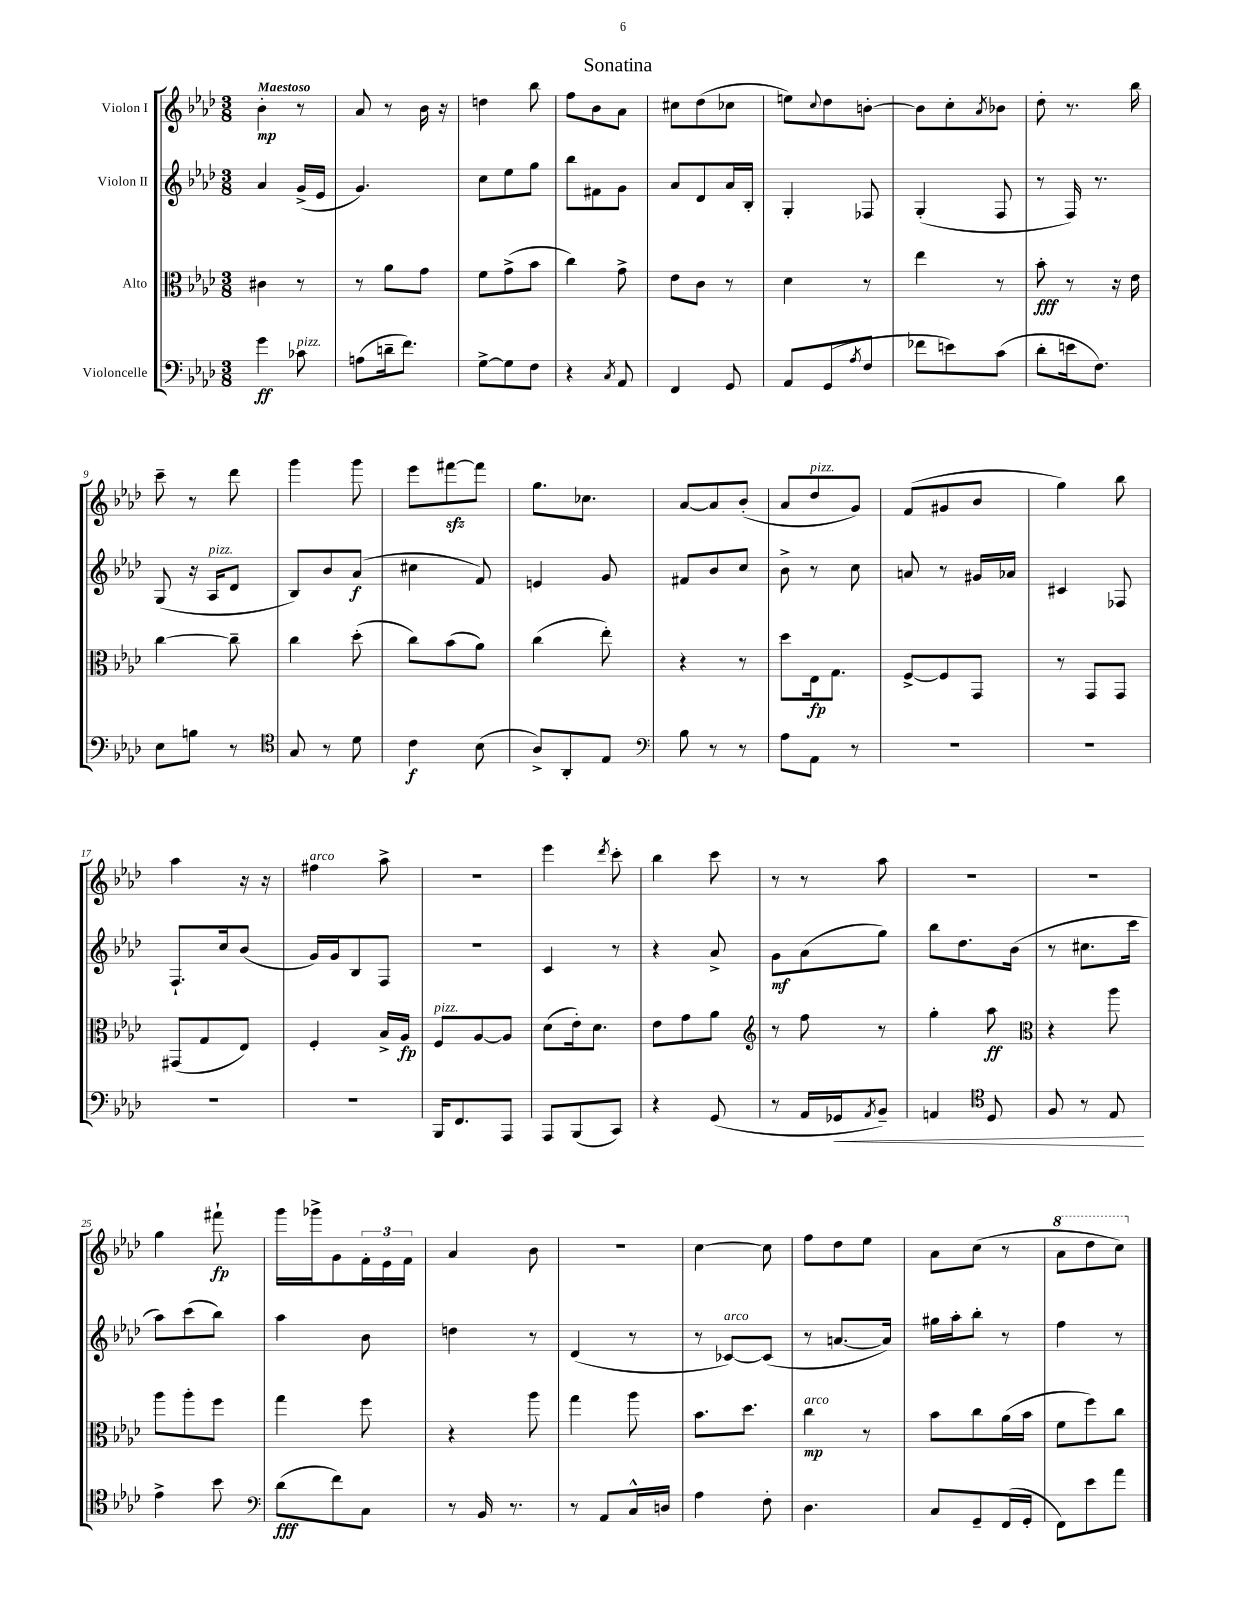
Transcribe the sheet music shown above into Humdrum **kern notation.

**kern	**kern	**kern	**kern
*staff4	*staff3	*staff2	*staff1
*clefF4	*clefC3	*clefG2	*clefG2
*k[b-e-a-d-]	*k[b-e-a-d-]	*k[b-e-a-d-]	*k[b-e-a-d-]
*M3/8	*M3/8	*M3/8	*M3/8
4g\	4c#\	4a-/	4b-'\
8c-\	8r	(16g^/LL	8r
.	.	16e-/JJ	.
=	=	=	=
(8A\L	8r	4.g/)	8a-/
16d~\k	8a-\L	.	8r
8.f\J)	.	.	.
.	8g\J	.	16b-\
.	.	.	16r
=	=	=	=
[8G^\L	8f\L	8cc\L	4dd\
8G\]	(8g^\	8ee-\	.
8F\J	8b-\J	8gg\J	8bb-\
=	=	=	=
4r	4cc\)	8bb-\L	8ff\L
.	.	8f#\	8b-\
8qC/	.	.	.
8AA-/	8g^\	8g\J	8a-\J
=	=	=	=
4FF/	8e-\L	8a-/L	8cc#\L
.	8c\J	8d-/	(8dd-\
8GG/	8r	16a-/L	8cc-\J
.	.	16B-'/JJ	.
=	=	=	=
8AA-/L	4d-\	4G'/	8ee\L)
.	.	.	8qqcc/
(8GG/	.	.	8dd-\
8qA-/	.	.	.
8F/J	8r	8F-/	[8b'\J
=	=	=	=
8f-\L	4ee-\	(4G'/	8b\]L
8e\)	.	.	8cc'\
.	.	.	8qa-/
(8c\J	8r	8F/	8b-\J
=	=	=	=
8d-'\L	8b-'\	8r	8dd-'\
16e\k	8r	16F/)	8.r
8.F\J)	.	8.r	.
.	16r	.	.
.	16e-\	.	16bb-\
=	=	=	=
8E-\L	[4cc\	(8G/	8ccc~\
8B\J	.	16r	8r
.	.	16A-/LK	.
8r	8cc~\]	8d-/J	8ddd-\
=	=	=	=
*clefC4	*	*	*
8G/	4cc\	8B-/L)	4ggg\
8r	.	8b-/	.
8d-\	(8dd-'\	(8a-/J	8ggg\
=	=	=	=
4c\	8cc\L)	4cc#\	8eee-\L
.	(8b-\	.	[8fff#\
(8B-\	8a-\J)	8f/)	8fff#\]J
=	=	=	=
8A-^/L)	(4cc\	4e/	8.gg\L
8AA-'/	.	.	.
.	.	.	8.cc-\J
8E-/J	8ee-'\)	8g/	.
=	=	=	=
*clefF4	*	*	*
8B-\	4r	8f#/L	[8a-/L
8r	.	8b-/	8a-/]
8r	8r	8cc/J	(8b-'/J
=	=	=	=
8A-\L	8dd-\L	8b-^\	8a-/L
8AA-\J	16E-\k	8r	8dd-/
.	8.G\J	.	.
8r	.	8cc\	8g/J)
=	=	=	=
4.r	[8F^/L	8a/	(8f/L
.	8F/]	8r	8g#/
.	8GG/J	16g#/LL	8b-/J
.	.	16a-/JJ	.
=	=	=	=
4.r	8r	4c#/	4gg\)
.	8GG/L	.	.
.	8GG/J	8F-/	8bb-\
=	=	=	=
4.r	(8GG#/L	8.F`/L	4aa-\
.	8G/	.	.
.	.	16cc/k	.
.	8E-/J)	(8b-/J	16r
.	.	.	16r
=	=	=	=
4.r	4F'/	16g/LL)	4ff#\
.	.	16g/J	.
.	.	8B-/	.
.	16B-^/LL	8F/J	8aa-^\
.	16A-/JJ	.	.
=	=	=	=
16BBB-/LK	8F/L	4.r	4.r
8.FF/	.	.	.
.	[8A-/	.	.
8AAA-/J	8A-/]J	.	.
=	=	=	=
8AAA-/L	(8d-\L	4c/	4eee-\
(8BBB-/	16e-'\k)	.	.
.	8.d-\J	.	.
.	.	.	8qddd-/
8CC/J)	.	8r	8ccc'\
=	=	=	=
4r	8e-\L	4r	4bb-\
.	8g\	.	.
(8GG/	8a-\J	8a-^/	8ccc\
=	=	=	=
*	*clefG2	*	*
8r	8r	8g\L	8r
16AA-/LL	8ff\	(8a-\	8r
16GG-/J	.	.	.
8qAA-/	.	.	.
8BB-~/J)	8r	8gg\J)	8aa-\
=	=	=	=
4AA/	4gg'\	8bb-\L	4.r
.	.	8.dd-\	.
*clefC4	*	*	*
8D-/	8aa-\	.	.
.	.	(16b-\Jk	.
=	=	=	=
*	*clefC3	*	*
8F/	4r	8r	4.r
8r	.	8.cc#\L	.
8E-/	8aa-\	.	.
.	.	16ccc\Jk	.
=	=	=	=
4e-^\	8aa-\L	8aa-\L)	4gg\
.	8aa-'\	(8ccc\	.
8b-\	8ff\J	8bb-\J)	8fff#`\
=	=	=	=
*clefF4	*	*	*
(8d-\L	4gg\	4aa-\	16ggg\LL
.	.	.	16ggg-^\J
8f\)	.	.	8g\
8C\J	8ff\	8b-\	24f'\L
.	.	.	24e-\
.	.	.	24f\JJ
=	=	=	=
8r	4r	4dd\	4a-/
16BB-/	.	.	.
8.r	.	.	.
.	8aa-\	8r	8b-\
=	=	=	=
8r	4gg\	(4d-/	4.r
8AA-/L	.	.	.
16C^^/L	8aa-\	8r	.
16D/JJ	.	.	.
=	=	=	=
4A-\	8.b-\L	8r	[4cc\
.	.	[8c-/L)	.
.	8.dd-\J	.	.
8F'\	.	(8c-/]J	8cc\]
=	=	=	=
4.D-\	4cc\	8r	8ff\L
.	.	[8.a/L	8dd-\
.	8r	.	8ee-\J
.	.	16a/]Jk)	.
=	=	=	=
8C/L	8b-\L	16gg#\LL	8a-\L
.	.	16aa-'\J	.
8GG~/	8cc\	8bb-'\J	(8cc\J
(16FF/L	(16a-\L	8r	8r
16GG'/JJ	16b-\JJ	.	.
=	=	=	=
8FF\L)	8f\L	4ff\	8aa-\L
8e-\	8ff\)	.	8ddd-\
8a-\J	8cc\J	8r	8ccc\J)
==	==	==	==
*-	*-	*-	*-
